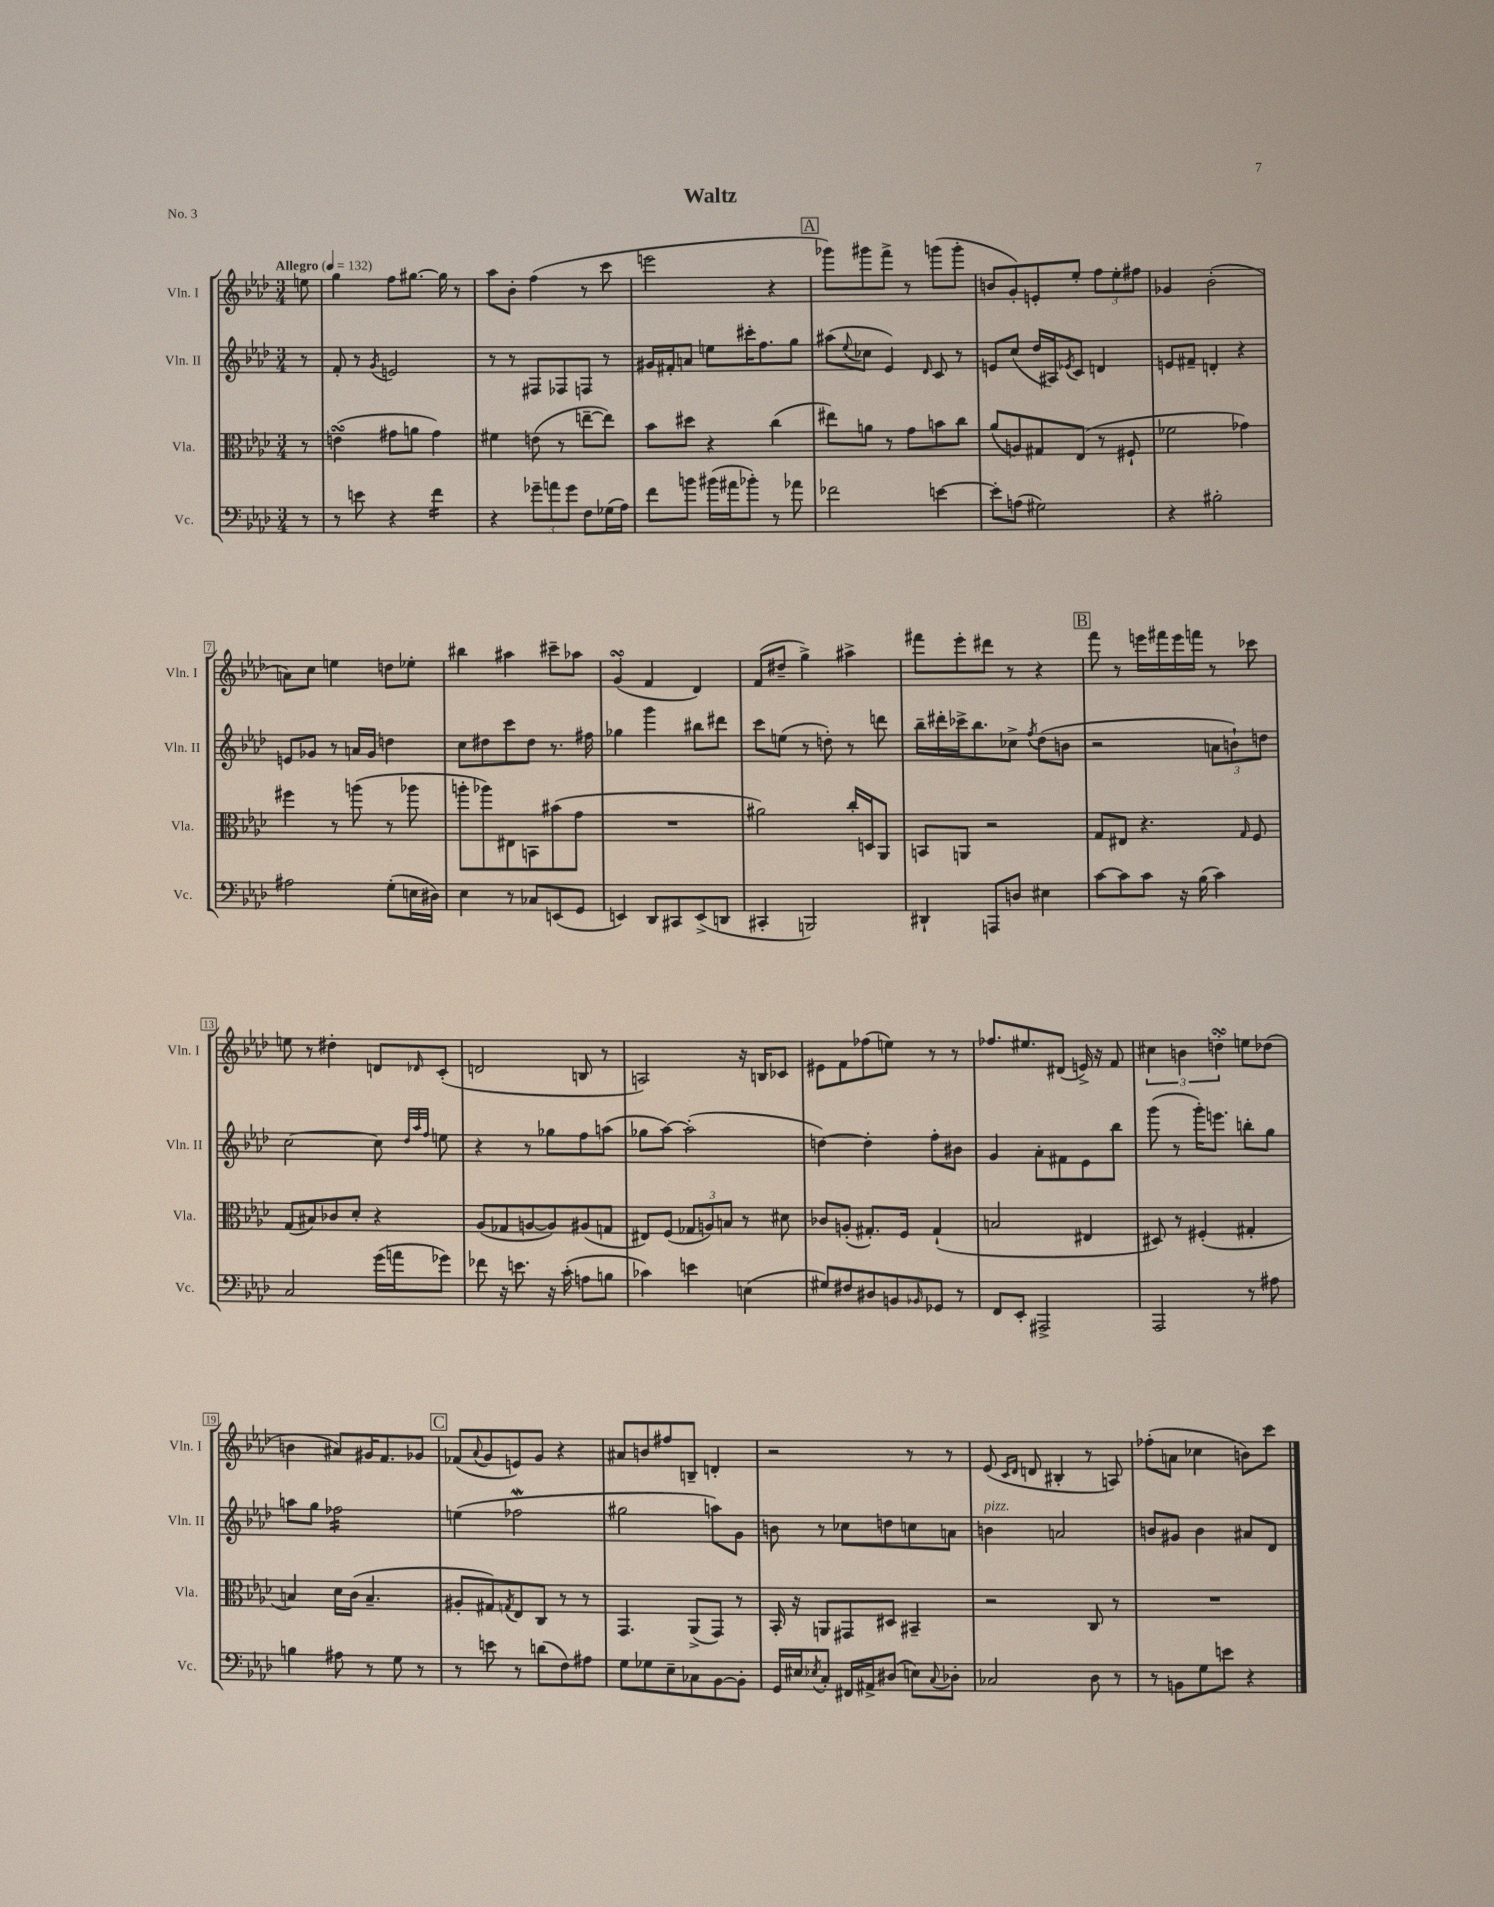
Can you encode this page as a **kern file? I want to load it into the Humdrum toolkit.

**kern	**kern	**kern	**kern
*staff4	*staff3	*staff2	*staff1
*clefF4	*clefC3	*clefG2	*clefG2
*k[b-e-a-d-]	*k[b-e-a-d-]	*k[b-e-a-d-]	*k[b-e-a-d-]
*M3/4	*M3/4	*M3/4	*M3/4
*MM132	*MM132	*MM132	*MM132
8r	8r	8r	8ee
=	=	=	=
8r	(4e	8f'	4gg
8e	.	8r	.
.	.	8qg	.
4r	8g#	2e	8ff
.	8a	.	[8.gg#
4f	4g#)	.	.
.	.	.	16gg#]
.	.	.	8r
=	=	=	=
4r	4f#	8r	8aa-
.	.	8r	8b-'
12g-~	(8e	8F#	(4ff
12a	.	.	.
.	8r	8F-	.
12g-	.	.	.
8F	[8ee~	8F	8r
(16G-	8ee])	8r	8ccc
16A-)	.	.	.
=	=	=	=
8f	8b-	16g#	2eee
.	.	16f#'	.
8b	8dd#	8a	.
(16b#	4r	8ee	.
16a#	.	.	.
8b-')	.	16ccc#'	.
.	.	8.ff	.
8r	(4cc	.	4r
8a-	.	8gg	.
=	=	=	=
2f-	8ee#)	(8aa#	8ggg-)
.	.	8qqee-	.
.	8a	8cc-	8ggg#
.	8r	4e-)	8fff^
.	8g	.	8r
.	.	16qqd-	.
[4e	8b	8c	(8ggg
.	8cc	8r	8ggg'
=	=	=	=
8e']	(8a-	8e	8b
(8A	8A)	(8cc	8g')
2G#)	8G#	16dd-	8e'
.	.	16A#)	.
.	.	8qe-	.
.	(8E-	8c	8ee-'
.	8r	4d	12ff
.	.	.	12ee-'
.	8F#`	.	.
.	.	.	12ff#
=	=	=	=
4r	2f-	8e	4g-
.	.	8f#~	.
2B#'	.	4d'	(2b-'
.	4g-)	4r	.
=	=	=	=
2A#	4ff#	8e	8a)
.	.	8g-	8cc
.	8r	8r	4ee
.	(8aa	16a	.
.	.	16g-	.
(8G'	8r	4dd	8dd
16E	8aa-	.	8ee-'
16D#)	.	.	.
=	=	=	=
4E-	8aa'	8cc	4bb#
.	8aa-)	8dd#	.
8r	8E#	8ccc	4aa#
8C-	8BB	8dd#	.
(8EE	(8b#	8.r	8ccc#~
8GG	8g	.	8aa-
.	.	16ff#	.
=	=	=	=
4EE)	2.r	4gg-	(4g
8DD-	.	4ggg	4f
8CC#	.	.	.
(8EE^	.	8bb#	4d-)
8DD	.	8ddd#	.
=	=	=	=
4CC#'	2a#)	8ccc	(8f
.	.	(8ee	8dd#~
2BBB)	.	8r	4gg^)
.	.	8dd')	.
.	16cc'	8r	4aa#^
.	16D	.	.
.	8AA-	8ddd	.
=	=	=	=
4DD#`	8BB	16bb-~	8fff#
.	.	16ddd#'	.
.	8AA	16ccc-^	8eee-'
.	.	8.bb-	.
8AAA	2r	.	8ddd#
8D	.	8cc-^	8r
.	.	8qff	.
4E#	.	(8dd-	4r
.	.	8b	.
=	=	=	=
[8c	8G	2r	8fff
8c]	8E#	.	8r
8c	4.r	.	16eee
.	.	.	16fff#
16r	.	.	16eee
(16B-	.	.	16fff
4c)	.	12a	8r
.	.	12b`)	.
.	16qqG	.	.
.	8F	.	8ccc-
.	.	12dd	.
=	=	=	=
2C	(8G	[2cc	8ee
.	8B#)	.	8r
.	8c-	.	4dd#'
.	8d-'	.	.
(16g	4r	8cc]	8d
16a	.	.	.
.	.	32qqdd-	.
.	.	32qqaa-	.
.	.	32qqff	16qqd-
8g-)	.	8ee	(8c'
=	=	=	=
8f-	(8A-	4r	2d
16r	8G-	.	.
8.e	.	.	.
.	[8A	8r	.
16r	8A])	8gg-	.
(16c'	.	.	.
8A	(8A#	8ff	8B
8B	8G	(8aa	8r
=	=	=	=
4c-)	8E#)	8gg-	2A)
.	(8F	[8aa-)	.
4e	12G-	(2aa-']	.
.	12A)	.	.
.	12B	.	.
(4E	8r	.	16r
.	.	.	16B
.	8d#	.	8c-
=	=	=	=
8G#)	8c-	[4dd)	8e#
8F#	(8A'	.	8f
8D#	8.G#')	4dd']	(8ff-
8BB	.	.	8ee)
.	16F	.	.
16qqBB-	.	.	.
8GG-	(4G#`	8ff'	8r
8r	.	8b#	8r
=	=	=	=
8FF	2B	4g	8.ff-
8EE-'	.	.	.
.	.	.	8.ee#
2AAA#^	.	8a-'	.
.	.	8f#	(8d#
.	4E#	8e-	16e^)
.	.	.	16r
.	.	8bb-	8f
=	=	=	=
2AAA-	8D#)	(8ggg	6cc#
.	8r	8r	.
.	.	.	6b
.	(4F#'	16ggg')	.
.	.	8.eee	.
.	.	.	6dd'
8r	4G#'	8bb'	8ee
8A#	.	8gg	(8dd-
=	=	=	=
4B	4B)	8aa	4b
.	.	8gg	.
8A#	16d-	2ff-	8a#)
.	(16c	.	.
8r	4.B~	.	16g#
.	.	.	8.f
8G	.	.	.
8r	.	.	8g-
=	=	=	=
8r	8A#'	(4ee	(8f-
.	.	.	8qqa-
8e	8G#)	.	8g
.	8qG	.	.
8r	8E-	2ff-	8e)
(8d	8C	.	8g
8F)	8r	.	4r
8A#	8r	.	.
=	=	=	=
8G	4.GG	2gg#	8a#
8G-	.	.	8b
8E-~	.	.	8ff#
8C-	(8AA-^	.	8B~
[8BB-	8GG)	8aa)	4d'
8BB-']	8r	8g	.
=	=	=	=
16GG	16BB-'	8b	2r
16E#	16r	.	.
8qE-	.	.	.
8C'	8AA	8r	.
16FF#	8GG#	8cc-	.
16AA#^	.	.	.
(8D#	8D#	8dd	.
8E)	4BB#~	8cc	8r
8qqC	.	.	.
8D-'	.	8a	8r
=	=	=	=
2C-	2r	4b	(8e-
.	.	.	16qqc
.	.	.	16qqd-
.	.	.	8d
.	.	2a	4B#'
8D-	8C	.	8r
8r	8r	.	8A)
=	=	=	=
8r	2.r	8b	(8ff-'
8BB	.	8g#	8a
8G	.	4b	4cc-
8e	.	.	.
4r	.	8a#	8b)
.	.	8d-	8ccc
==	==	==	==
*-	*-	*-	*-
